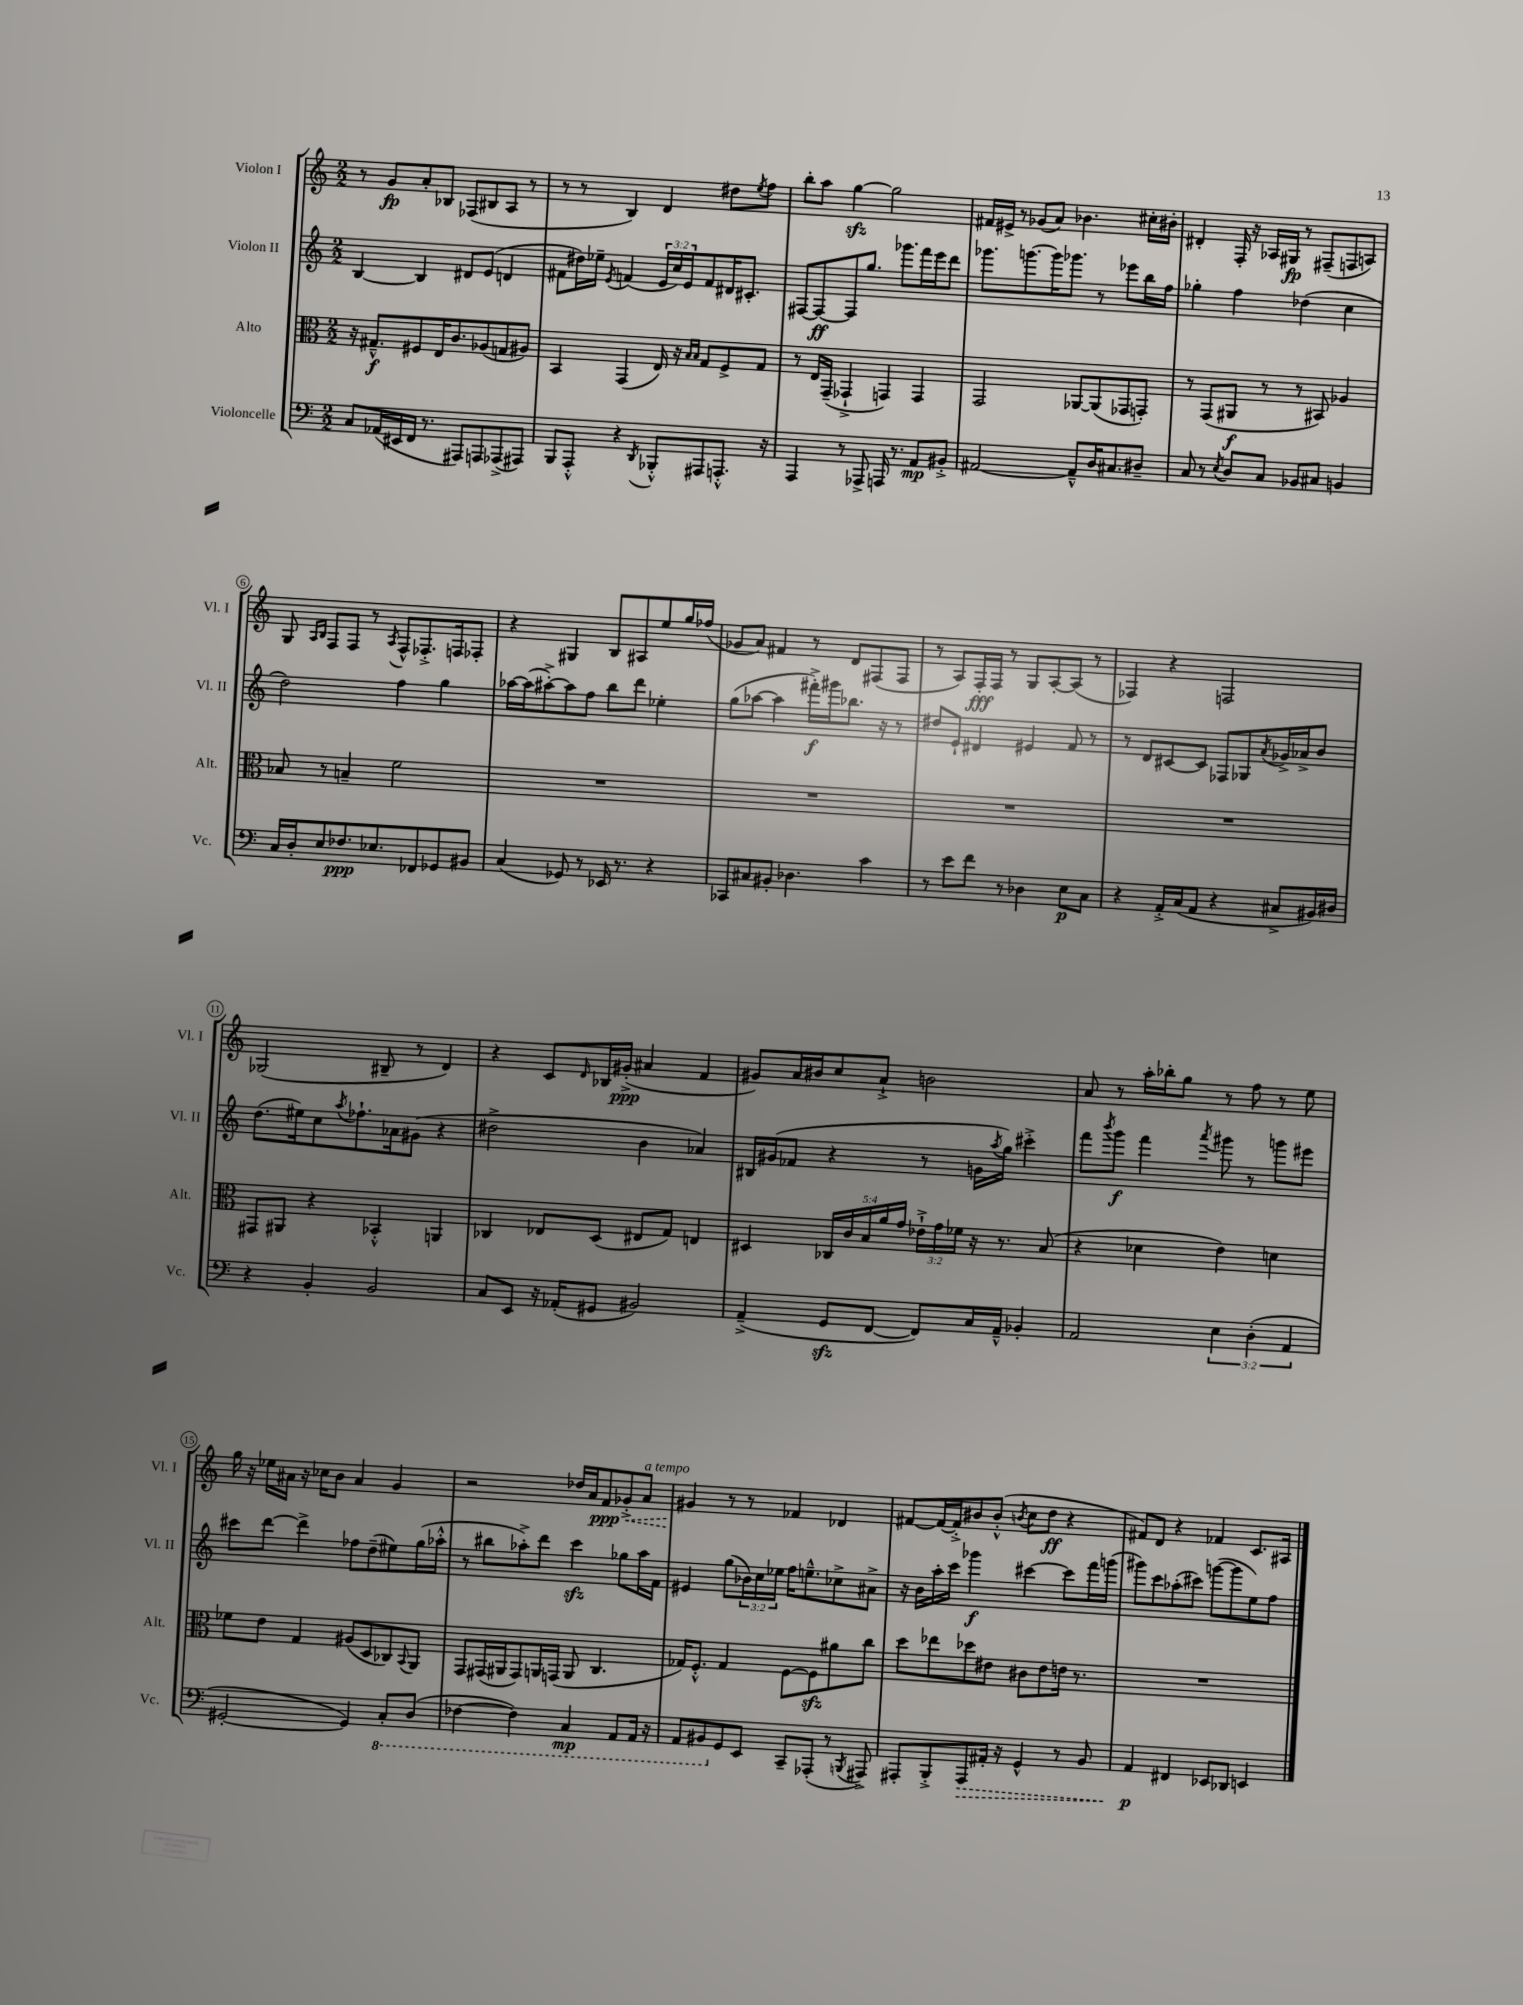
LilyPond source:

<<
\new StaffGroup <<
\new Staff = "s0" \with { instrumentName = "Violon I" shortInstrumentName = "Vl. I" } {
    \clef treble \key c \major \numericTimeSignature \time 2/2
    r8 g'8\fp a'8-. bes8 fes8( bis8 a8 r8 |
    r8 r8 b4) d'4 dis''8 \acciaccatura { e''8 } f''8 |
    b''8-. a''8 g''4~\sfz g''2 |
    fis'16 eis'16-> r8 ges'8( a'8) bes'4. cis''16-. bis'16-. |
    dis'4-. f16-. r16 aes16 gis16\fp r8 fis8--( f8 a8) |
    g8 \grace { a16 b16 } f8 f8 r8 \acciaccatura { a8 } f8-^ fes8.-.-> f16 fes8-. |
    r4 gis4 b8 ais8 e''8 g''16 fes''16( |
    ges'8 a'8) fis'4 r8 d'8 fis8( fis8 |
    r8 a8) f16-.\fff f16 r8 g8 a8~-. a8( r8 |
    fes4) r4 f2 |
    ges2( bis8-- r8 d'4) |
    r4 c'8 \grace { d'16 } bes16 gis'16-.->\ppp( ais'4 f'4 |
    gis'8) a'16 bis'16 c''8 a'8-!-> b'2 |
    a'8 r8 a''16-. bes''16-. g''8 r8 f''8 r8 e''8 |
    g''16 r16 ees''16 ais'16 r16 ces''16 b'8 ais'4 g'4 |
    r2 des''16 a'16 \once \override Hairpin.style = #'dashed-line f'8\ppp\< ges'8-.-> a'8^\markup { \italic "a tempo" } |
    gis'4\! r8 r8 fes'4 des'4 |
    fis'8~ fis'16~ fis'16-.-> bis'8 bis'8-.-^( \acciaccatura { b'8 } c''8 d''8\ff r4 |
    fis'8) d'8 r4 fes'4 c'8. ais16 \bar "|." |
}
\new Staff = "s1" \with { instrumentName = "Violon II" shortInstrumentName = "Vl. II" } {
    \clef treble \key c \major \numericTimeSignature \time 2/2 \override Staff.TupletNumber.text = #tuplet-number::calc-fraction-text
    b4~ b4 dis'8 e'8( d'4 |
    fis'8 dis''16) ees''16-- \acciaccatura { e'8 } f'4( \tuplet 3/2 { e'16 c''16) e'16 } f'8 dis'16 cis'8.-. |
    fis8~ fis8~\ff fis8 g''8. ges'''8. f'''16 e'''16 d'''8 |
    ges'''8. g'''8.~ g'''16 ges'''8. r8 ees'''8 b''16 f''16 |
    ges''4-. f''4 des''4( c''4 |
    d''2) f''4 g''4 |
    aes''16~ aes''16( ais''8~-.->) ais''8 f''8 b''8 d'''8 ees''4-. |
    g''8( aes''8~ aes''4 fis'''16-.->\f) gis'''16 bes''8. r16 r8 |
    dis''8 e'8-! dis'4 eis'4 f'8 r8 |
    r8 d'8 cis'8~ cis'8 fes8 ges8 \acciaccatura { a'8 } ges'16-> aes'16-> b'8 |
    d''8.( eis''16) c''8 \acciaccatura { a''8 } fes''8.-! aes'16 gis'8( r4 |
    dis''2-> b'4 aes'4) |
    bis16 gis'16( fes'8 r4 r8 g'16 \acciaccatura { a''8 } g''16) cis'''4-.-> |
    f'''8 \acciaccatura { b'''8 } g'''8\f f'''4 \acciaccatura { a'''8 } gis'''8 r8 g'''8 eis'''8 |
    cis'''8 d'''8~ d'''4-> fes''8 d''8--( eis''8) g''16( aes''16-.-^ |
    r8 bis''8 aes''8-.->) d'''8 c'''4\sfz ges''8 aes''16 f'16 |
    eis'4 g''8( \tuplet 3/2 { bes'16) c''16 ees''16 } f''16 e''8.---^ ces''8-> ais'8-> |
    r16 b'16 a''16-. c'''16 ges'''4\f cis'''4~ cis'''8 f'''16 g'''16( |
    gis'''8) c'''8 aes''8-.( cis'''8) g'''8~( g'''8 e''8) f''8 \bar "|." |
}
\new Staff = "s2" \with { instrumentName = "Alto" shortInstrumentName = "Alt." } {
    \clef alto \key c \major \numericTimeSignature \time 2/2 \override Staff.TupletNumber.text = #tuplet-number::calc-fraction-text
    r16 gis8.---^\f fis8 e16 c'8. aes8( g8 ais8) |
    b,4 g,4( e16) r16 \grace { b16 b16 } g8 f8-> g8 |
    r8 e16 g,16--( ges,4-!-> g,4) g,4 |
    g,2 aes,8~ aes,8( ges,8 g,8-.) |
    r8 g,8( ais,8\f r8 r8 bis,8) aes4 |
    bes8 r8 b4-- f'2 |
    R1 |
    R1 |
    R1 |
    R1 |
    gis,8 ais,8 r4 bes,4-.-^ a,4 |
    ces4 ees8 d8( eis8 g8) e4 |
    dis4 \tuplet 5/4 { ces16 c'16 b16 a'16 g'16 } \tuplet 3/2 { ees'16-!-> g'16 fes'16 } r16 r8. b8( |
    r4 des'4 e'4) d'4 |
    fes'8 e'8 g4 ais8( d8 ces8) \appoggiatura { b,8 } a,8 |
    g,8 gis,16( ais,16 gis,8) a,16 g,16( a,8 c4. |
    ges16) f8.-.-^ ges4 f8~ f8\sfz ais'8 c''8 |
    d''8 ees''8 des''8 eis'8 cis'8 eis'8 e'16 r8. |
    R1 \bar "|." |
}
\new Staff = "s3" \with { instrumentName = "Violoncelle" shortInstrumentName = "Vc." } {
    \clef bass \key c \major \numericTimeSignature \time 2/2 \override Staff.TupletNumber.text = #tuplet-number::calc-fraction-text
    c8 aes,16( eis,16 f,16 r8. ais,,8) a,,8 aes,,8->( ais,,8) |
    b,,8 a,,8-.-^ r4 \acciaccatura { d,8 } bes,,8-.-^ ais,,8 a,,8.-.-^ r16 |
    a,,4 r8 aes,,8-> a,,16 r8. a,8\mp bis,8-.-> |
    ais,2~ ais,8---^ d16 cis8. dis8-- |
    c8 r8 \acciaccatura { e8 } d8 c8 bes,8 cis8 b,4 |
    c16 d16-. e8 fes8.\ppp ees8. fes,8 ges,8 bis,8 |
    c4( ges,8) r8 ees,16 r8. r4 |
    ces,8 cis8 bis,8-. des4. c'4 |
    r8 e'8 f'8 r8 des4 e8\p c8 |
    r4 a,16-.-> c16( a,8 r4 cis8-> bis,16) dis16 |
    r4 b,4-. b,2 |
    c8 e,8 r16 aes,16-.( gis,8 bis,2) |
    a,4--->( g,8\sfz f,8~ f,8) c16 a,16---^ bes,4-. |
    a,2 \tuplet 3/2 { e4 d4-.( a,4 } |
    gis,2~-. gis,4) \ottava #-1 c,8-. d,8( |
    fes,4~ fes,4) c,4\mp a,,8 a,,16 r16 |
    a,,8 bis,,8 \ottava #0 g,8 e,8 c,8-- aes,,8-.( r8 \acciaccatura { b,,8 } ais,,8->) |
    ais,,8-. b,,8-.-> \once \override Hairpin.style = #'dashed-line ais,,8\> ais,16-. r16 g,4-^ r8 b,8 |
    a,4\p\! fis,4 ees,8 des,8 e,4 \bar "|." |
}
>>
>>
\layout { \context { \Score \override BarNumber.stencil = #(make-stencil-circler 0.1 0.3 ly:text-interface::print) } }
